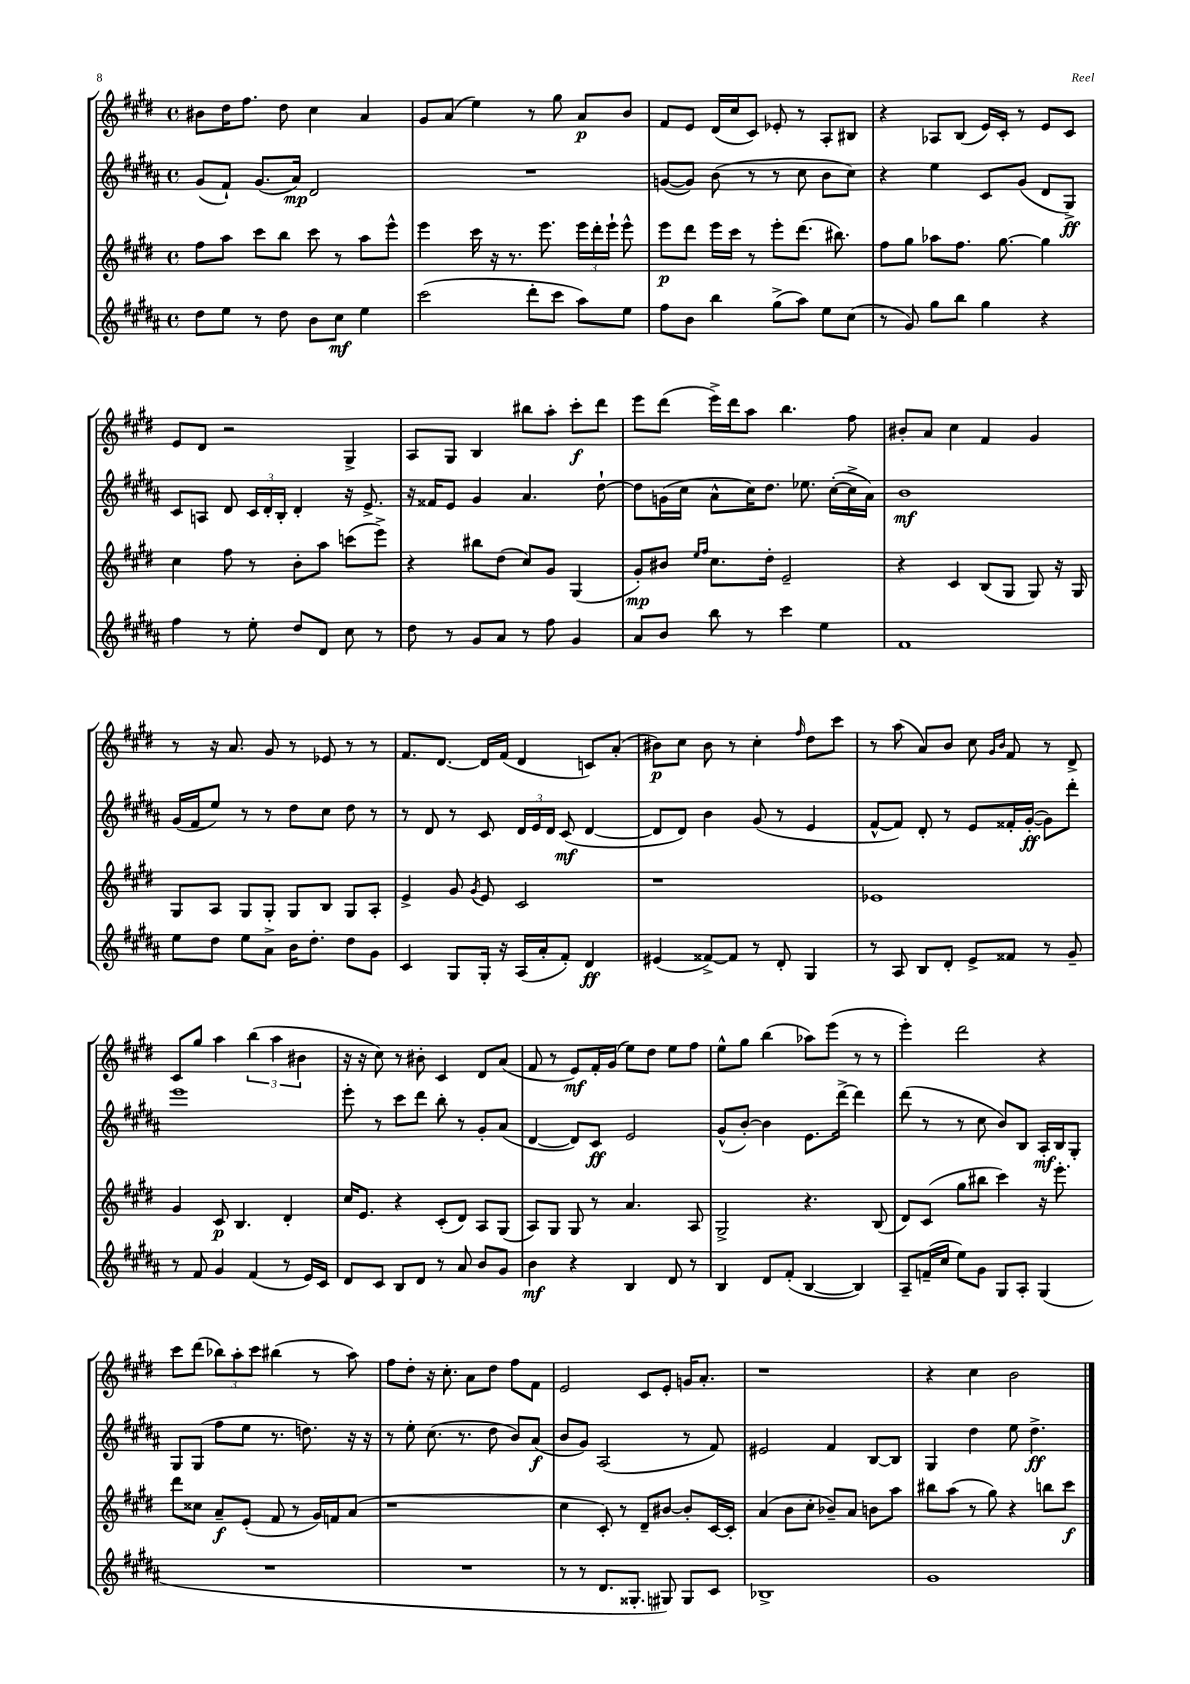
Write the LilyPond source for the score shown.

<<
\new StaffGroup <<
\new Staff = "s0" {
    \clef treble \key e \major \defaultTimeSignature \time 4/4
    \autoBeamOff bis'8[ dis''16 fis''8.] dis''8 cis''4 a'4 |
    gis'8[ a'8]( e''4) r8 gis''8 a'8[\p b'8] |
    fis'8[ e'8] dis'16[( cis''16 cis'8]) ees'8-. r8 a8[-. bis8] |
    r4 aes8[ b8]( e'16[) cis'16]-. r8 e'8[ cis'8] |
    e'8[ dis'8] r2 gis4-> |
    a8[ gis8] b4 bis''8[ a''8]-. cis'''8[-.\f dis'''8] |
    e'''8[ dis'''8]( e'''16[->) dis'''16 a''8] b''4. fis''8 |
    bis'8[-. a'8] cis''4 fis'4 gis'4 |
    r8 r16 a'8. gis'8 r8 ees'8 r8 r8 |
    fis'8.[ dis'8.]~ dis'16[ fis'16]( dis'4 c'8[) a'8]-.( |
    bis'8[\p) cis''8] bis'8 r8 cis''4-. \grace { fis''16 } dis''8[ cis'''8] |
    r8 a''8( a'8[) b'8] cis''8 \grace { gis'16[ b'16] } fis'8 r8 dis'8-> |
    cis'8[ gis''8] a''4 \tuplet 3/2 { b''4( a''4 bis'4 } |
    r16 r16 cis''8) r8 bis'8-. cis'4 dis'8[ a'8]( |
    fis'8 r8 e'8[\mf) fis'16-. gis'16]( e''8[) dis''8] e''8[ fis''8] |
    e''8[-^ gis''8] b''4( aes''8[) e'''8]( r8 r8 |
    e'''4-.) dis'''2 r4 |
    cis'''8[ dis'''8]( \tuplet 3/2 { bes''8[) a''8-. cis'''8] } bis''4( r8 a''8) |
    fis''8[ dis''8]-. r16 cis''8.-. a'8[ dis''8] fis''8[ fis'8] |
    e'2 cis'8[ e'8]-. g'16[ a'8.]-. |
    r1 |
    r4 cis''4 b'2 \bar "|." |
}
\new Staff = "s1" {
    \clef treble \key b \major \defaultTimeSignature \time 4/4
    \autoBeamOff gis'8[( fis'8]-!) gis'8.[( ais'16]\mp) dis'2 |
    R1 |
    g'8[~( g'8]) b'8( r8 r8 cis''8 b'8[ cis''8]) |
    r4 e''4 cis'8[ gis'8]( dis'8[ gis8]->\ff) |
    cis'8[ a8] dis'8 \tuplet 3/2 { cis'16[ dis'16-. b16]-. } dis'4-. r16 e'8.-> |
    r16 fisis'16[ e'8] gis'4 ais'4. dis''8~-! |
    dis''8[ g'16( cis''16] ais'8[-^ cis''16) dis''8.] ees''8. cis''16[~-.( cis''16-> ais'16]) |
    b'1\mf |
    gis'16[( fis'16 e''8]) r8 r8 dis''8[ cis''8] dis''8 r8 |
    r8 dis'8 r8 cis'8 \tuplet 3/2 { dis'16[ e'16 dis'16] } cis'8\mf( dis'4~ |
    dis'8[ dis'8]) b'4 gis'8( r8 e'4 |
    fis'8[~-^ fis'8]) dis'8-. r8 e'8[ fisis'16-. gis'16]~-.\ff( gis'8[) dis'''8]-. |
    e'''1 |
    e'''8-. r8 cis'''8[ dis'''8] b''8-. r8 gis'8[-. ais'8]( |
    dis'4~ dis'8[) cis'8]\ff e'2 |
    gis'8[-^( b'8]~-.) b'4 e'8.[ dis'''16]~-> dis'''4 |
    dis'''8( r8 r8 cis''8 b'8[) b8] ais16[-.\mf b16 gis8]-. |
    gis8[ gis8]( fis''8[ e''8] r8. d''8.) r16 r16 |
    r8 e''8-. cis''8.( r8. dis''8 b'8[) ais'8]\f( |
    b'8[ gis'8]) ais2( r8 fis'8) |
    eis'2 fis'4 b8[~ b8] |
    gis4 dis''4 e''8 dis''4.->\ff \bar "|." |
}
\new Staff = "s2" {
    \clef treble \key e \major \defaultTimeSignature \time 4/4
    \autoBeamOff fis''8[ a''8] cis'''8[ b''8] cis'''8 r8 a''8[ e'''8]-^ |
    e'''4 cis'''16 r16 r8. e'''8. \tuplet 3/2 { e'''16[ dis'''16-. e'''16]-! } e'''8-^ |
    e'''8[\p dis'''8] e'''16[ cis'''16] r8 e'''8[-. dis'''8.]( bis''8.) |
    fis''8[ gis''8] aes''8[ fis''8.] gis''8.~ gis''4 |
    cis''4 fis''8 r8 b'8[-. a''8] c'''8[( e'''8]->) |
    r4 bis''8[ dis''8]( cis''8[) gis'8] gis4( |
    gis'8[-.\mp) bis'8] \grace { e''16[ fis''16] } cis''8.[ dis''16]-. e'2-- |
    r4 cis'4 b8[( gis8] gis8) r16 gis16 |
    gis8[ a8] gis8[ gis8]-. gis8[ b8] gis8[ a8]-. |
    e'4-> gis'8 \acciaccatura { gis'8 } e'8 cis'2 |
    r1 |
    ees'1 |
    gis'4 cis'8\p b4. dis'4-. |
    cis''16[ e'8.] r4 cis'8[-.( dis'8]) a8[ gis8]( |
    a8[) gis8] gis8 r8 a'4. a8 |
    gis2-> r4. b8( |
    dis'8[) cis'8]( gis''8[ bis''8] cis'''4) r16 e'''8.-. |
    dis'''8[ cisis''8] a'8[--\f e'8]-.( fis'8 r8 gis'16[) f'16 a'8]( |
    r1 |
    cis''4 cis'8-.) r8 dis'8[-- bis'8]~ bis'8[-. cis'16~ cis'16]-. |
    a'4( b'8[ cis''8]-. bes'8[--) a'8] b'8[ a''8] |
    bis''8[ a''8]( r8 gis''8) r4 b''8[ cis'''8]\f \bar "|." |
}
\new Staff = "s3" {
    \clef treble \key b \major \defaultTimeSignature \time 4/4
    \autoBeamOff dis''8[ e''8] r8 dis''8 b'8[ cis''8]\mf e''4 |
    cis'''2( dis'''8[-. cis'''8] ais''8[) e''8] |
    fis''8[ b'8] b''4 gis''8[->( ais''8]) e''8[ cis''8]( |
    r8 gis'8) gis''8[ b''8] gis''4 r4 |
    fis''4 r8 e''8-. dis''8[ dis'8] cis''8 r8 |
    dis''8 r8 gis'8[ ais'8] r8 fis''8 gis'4 |
    ais'8[ b'8] b''8 r8 cis'''4 e''4 |
    fis'1 |
    e''8[ dis''8] e''8[ ais'8]-> b'16[ dis''8.]-. dis''8[ gis'8] |
    cis'4 gis8[ gis16]-. r16 ais16[( ais'16-. fis'8]-.) dis'4\ff |
    eis'4( fisis'8[~->) fisis'8] r8 dis'8-. gis4 |
    r8 ais8 b8[ dis'8]-. e'8[-> fisis'8] r8 gis'8-- |
    r8 fis'8 gis'4 fis'4( r8 e'16[) cis'16] |
    dis'8[ cis'8] b8[ dis'8] r8 ais'8 b'8[ gis'8] |
    b'4\mf r4 b4 dis'8 r8 |
    b4 dis'8[ fis'8]-.( b4~ b4) |
    ais8[-- f'16--( cis''16] e''8[) gis'8] gis8[ ais8]-. gis4( |
    R1 |
    R1 |
    r8 r8 dis'8.[ gisis8.]-. gis8) gis8[ cis'8] |
    bes1-> |
    gis'1 \bar "|." |
}
>>
>>
\layout { \context { \Score \remove "Bar_number_engraver" } }
